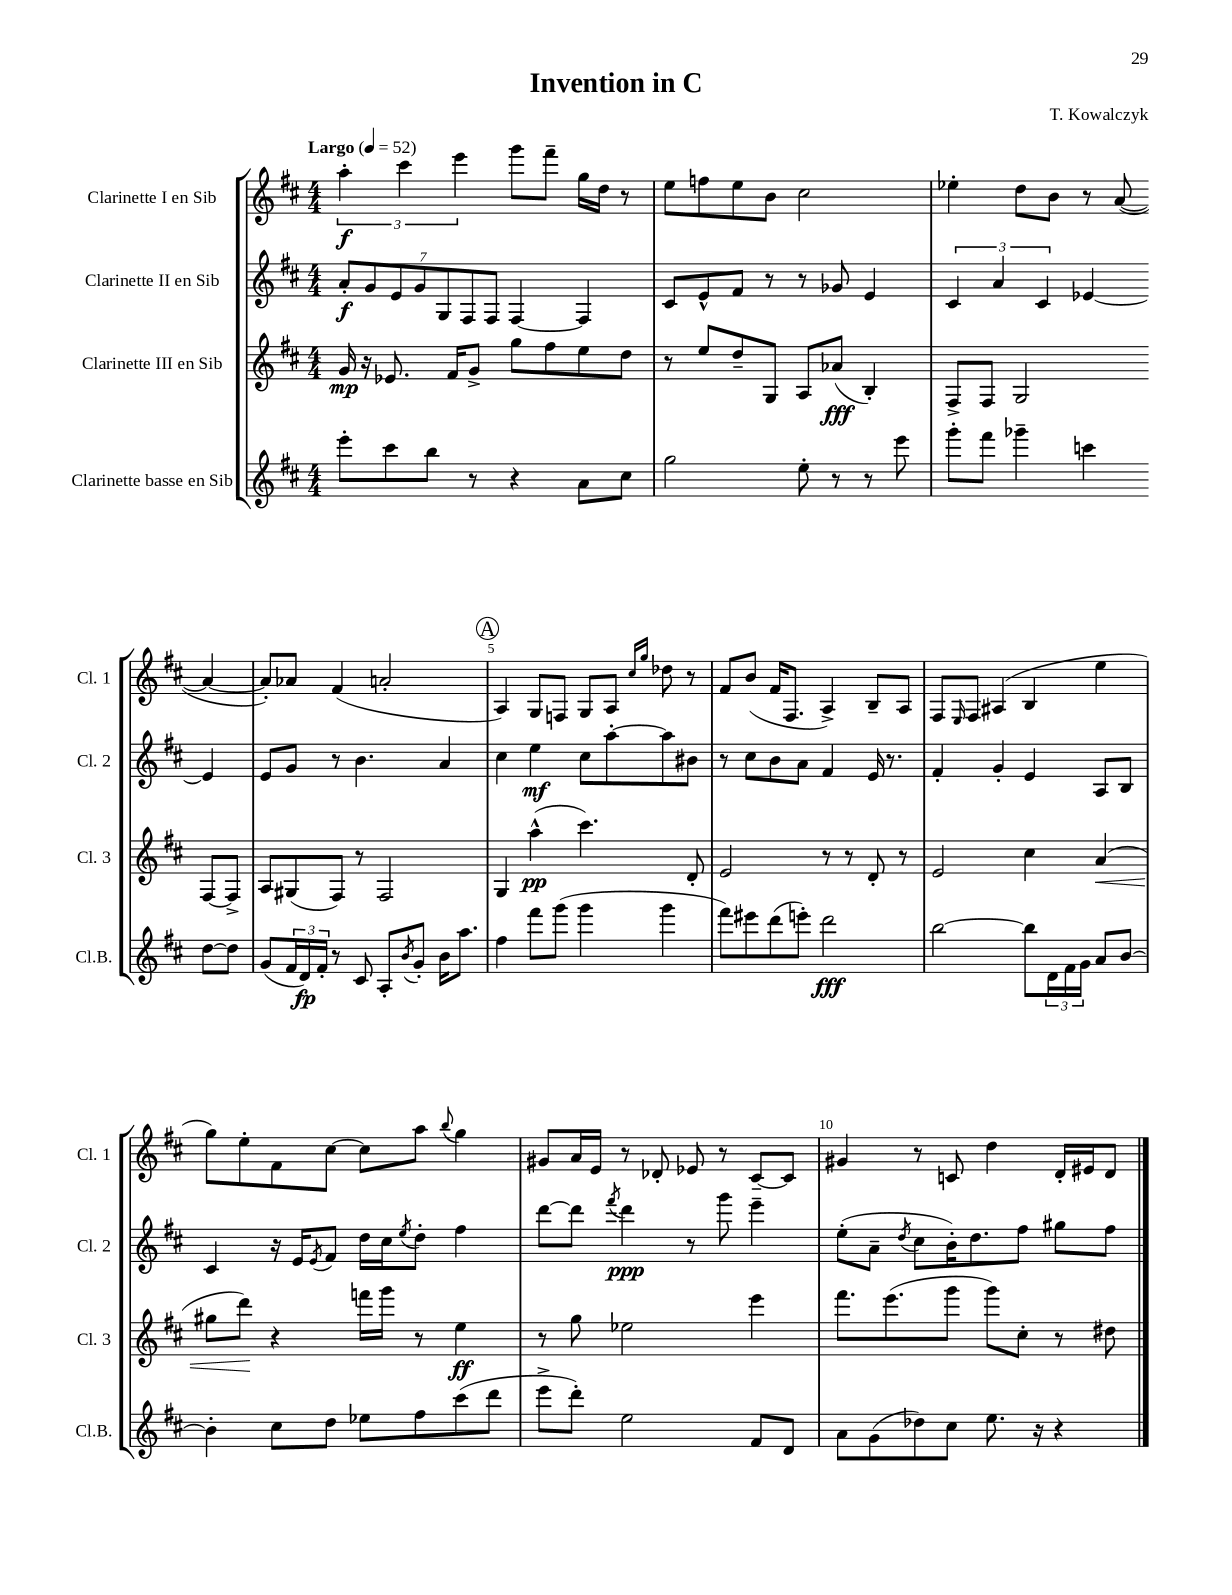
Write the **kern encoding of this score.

**kern	**kern	**kern	**kern
*staff4	*staff3	*staff2	*staff1
*clefG2	*clefG2	*clefG2	*clefG2
*k[f#c#]	*k[f#c#]	*k[f#c#]	*k[f#c#]
*M4/4	*M4/4	*M4/4	*M4/4
*MM52	*MM52	*MM52	*MM52
8eee'	16g	14a'	6aa'
.	16r	.	.
.	.	14g	.
8ccc#	8.e-	.	.
.	.	14e	.
.	.	.	6ccc#
.	.	14g	.
8bb	.	.	.
.	.	14G	.
.	16f#	.	.
.	.	.	6eee
.	.	14F#	.
8r	8g^	.	.
.	.	14F#	.
4r	8gg	[4F#	8ggg
.	8ff#	.	8fff#~
8a	8ee	4F#]	16gg
.	.	.	16dd
8cc#	8dd	.	8r
=	=	=	=
2gg	8r	8c#	8ee
.	8ee	8e^^	8ff
.	8dd~	8f#	8ee
.	8G	8r	8b
8ee'	8A	8r	2cc#
8r	(8a-	8g-	.
8r	4B')	4e	.
8eee	.	.	.
=	=	=	=
8ggg'	8F#^	6c#	4ee-'
8fff#	8F#	.	.
.	.	6a	.
4ggg-~	2G	.	8dd
.	.	6c#	.
.	.	.	8b
4ccc	.	[4e-	8r
.	.	.	([8a
[8dd	[8F#	4e-]	4a_
8dd]	8F#^]	.	.
=	=	=	=
(8g	8A	8e	8a'])
24f#	(8G#	8g	8a-
24d)	.	.	.
24f#'	.	.	.
8r	8F#)	8r	(4f#
8c#	8r	4.b	.
8A'	2F#	.	2a'
8qb	.	.	.
8g'	.	.	.
16b	.	4a	.
8.aa	.	.	.
=	=	=	=
4ff#	4G	4cc#	4A)
8fff#	(4aa^^	4ee	8G
(8ggg	.	.	8F
4ggg	4.ccc#)	8cc#	8G
.	.	[8aa'	8A
.	.	.	16qqcc#
.	.	.	16qqgg
4ggg	.	8aa]	8dd-
.	8d'	8b#	8r
=	=	=	=
8fff#)	2e	8r	8f#
8eee#	.	8cc#	(8b
(8ddd	.	8b	16f#
.	.	.	8.F#
8eee')	.	8a	.
2ddd	8r	4f#	4A^)
.	8r	.	.
.	8d'	16e	8B~
.	.	8.r	.
.	8r	.	8A
=	=	=	=
[2bb	2e	4f#'	8F#
.	.	.	16qqE
.	.	.	8F#
.	.	4g'	(4A#
8bb]	4cc#	4e	4B
24d	.	.	.
24f#	.	.	.
24g	.	.	.
8a	(4a	8A	4ee
[8b	.	8B	.
=	=	=	=
4b']	8gg#	4c#	8gg)
.	8ddd)	.	8ee'
8cc#	4r	16r	8f#
.	.	16e	.
.	.	8qe	.
8dd	.	8f#	[8cc#
8ee-	16fff	16dd	8cc#]
.	16ggg	16cc#	.
.	.	8qee	.
8ff#	8r	8dd'	8aa
.	.	.	8qqbb
(8ccc#	4ee	4ff#	4gg
8ddd	.	.	.
=	=	=	=
8eee^	8r	[8ddd	8g#
8ddd')	8gg	8ddd]	16a
.	.	.	16e
.	.	8qfff#	.
2ee	2ee-	4ddd	8r
.	.	.	8d-'
.	.	8r	8e-
.	.	8ggg	8r
8f#	4eee	4eee~	[8c#~
8d	.	.	8c#]
=	=	=	=
8a	8.fff#	(8ee'	4g#
(8g	.	8a~	.
.	(8.eee	.	.
.	.	8qdd	.
8dd-)	.	8cc#	8r
8cc#	8ggg	16b')	8c
.	.	8.dd	.
8.ee	8ggg)	.	4dd
.	8cc#'	8ff#	.
16r	.	.	.
4r	8r	8gg#	16d'
.	.	.	16e#
.	8dd#	8ff#	8d
==	==	==	==
*-	*-	*-	*-
